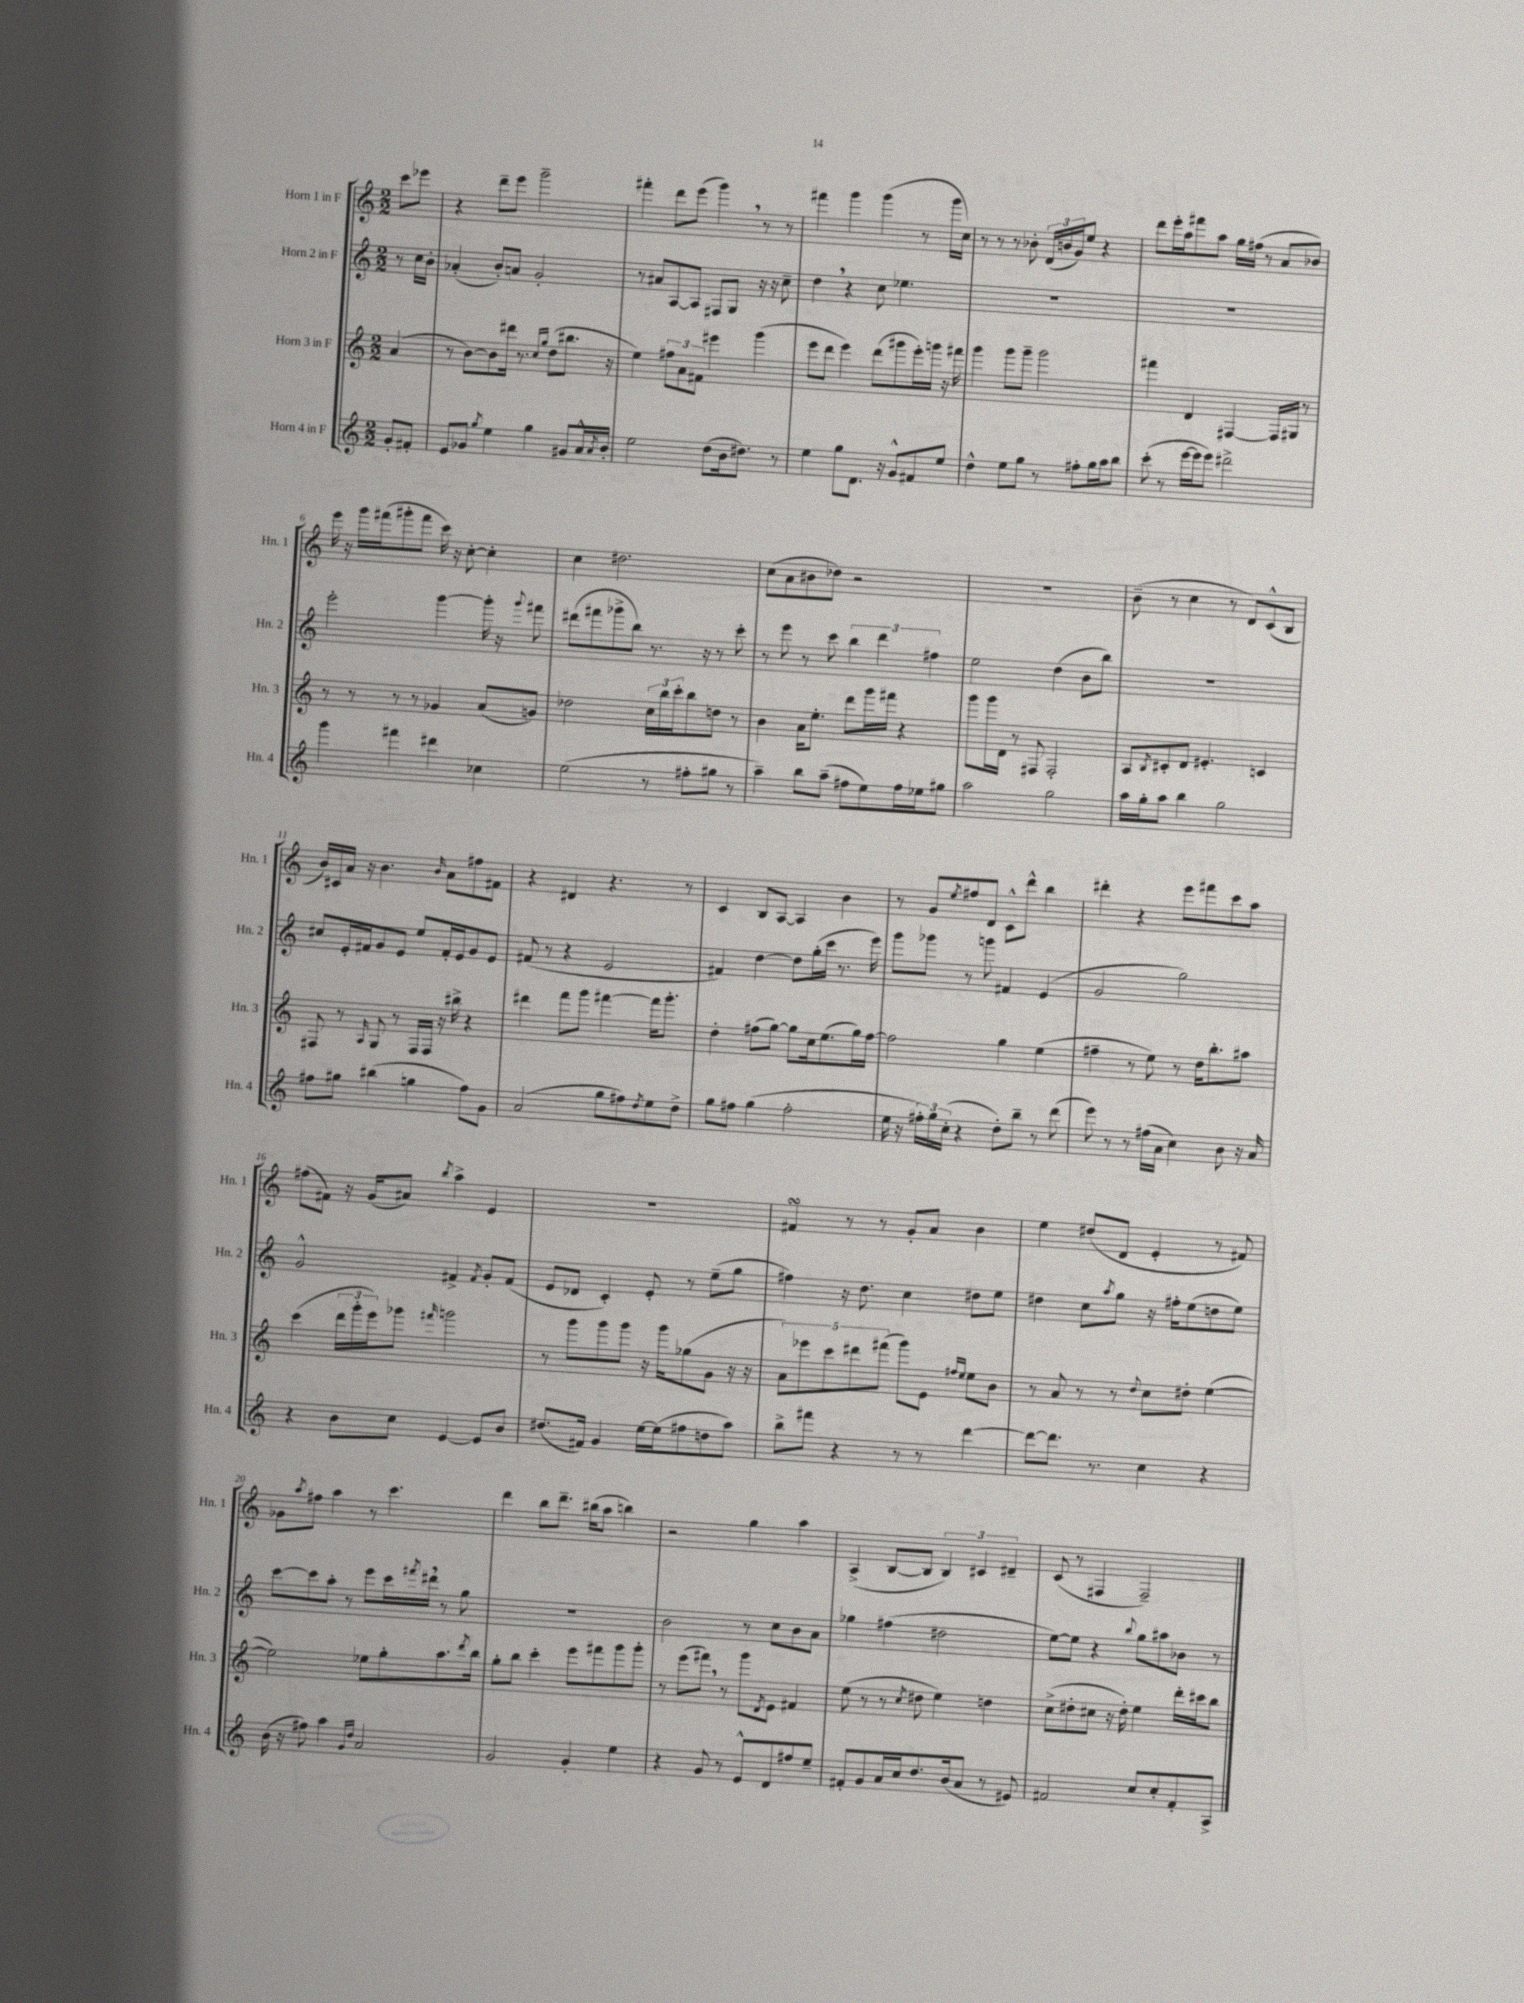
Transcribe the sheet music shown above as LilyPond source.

<<
\new StaffGroup <<
\new Staff = "s0" \with { instrumentName = "Horn 1 in F" shortInstrumentName = "Hn. 1" } {
    \clef treble \key c \major \numericTimeSignature \time 2/2 \partial 4
    c'''8 ees'''8 |
    r4 d'''8-- e'''8 g'''2-- |
    fis'''4-. d'''8 e'''8( g'''4) \breathe r8 r8 |
    fis'''4 g'''4 g'''4( r8 g'''16 c''16) |
    r8 r8 r8 bes'8-. \tuplet 3/2 { d'16( b'16 g'16) } e''8 r4 |
    d'''8 e'''16-. a''16 fis'''8 a''8 g''16 fis''16( r8 a'8 bes'8) |
    e'''16 r16 g'''16 fis'''16( gis'''8-. fis'''8 c'''16) r16 c''8~-. c''4-. |
    c''4 dis''2. |
    c''8( a'8 bis'8 des''8) r2 |
    R1 |
    b'8--( r8 c''4 r8 d'8) c'8-^( b8 |
    b'16) cis'16 a'16 r16 b'4. \grace { b'16 } a'8 fis''8 fis'8 |
    r4 dis'4 r4. r8 |
    c'4 b8 a8~ a4 b'4 |
    r8 g'8 \acciaccatura { e''8 } fis''8 d'8 c'8-^ d'''8-^ b''4 |
    dis'''4-. r4 e'''8 fis'''8 c'''8 a''8 |
    fis''8( fis'8) r16 g'16( ais'8) \acciaccatura { b''8 } a''4-> e'4 |
    R1 |
    fis'4\turn r8 r8 g'8-. a'8 b'4 |
    e''4 dis''8( d'8 e'4-. r8 fis'8) |
    ges'8 \acciaccatura { a''8 } fis''8 a''4 r8 c'''4. |
    d'''4 b''8 d'''8.-- bis''16( a''8 b''4) |
    r2 g''4 a''4 |
    a4->( b8~ b8 \tuplet 3/2 { b4) cis'4 dis'4-- } |
    c'8( r8 fis4 fis2--) \bar "|." |
}
\new Staff = "s1" \with { instrumentName = "Horn 2 in F" shortInstrumentName = "Hn. 2" } {
    \clef treble \key c \major \numericTimeSignature \time 2/2 \partial 4
    r8 c''16 b'16-. |
    aes'4-.( b'8-.) a'8 g'2-. |
    r8 ais'8 a8~ a8 fis8 g8 r16 r16 c''8-- |
    d''4 \breathe r4 c''8 ees''4. |
    R1 |
    R1 |
    e'''2-. g'''4~ g'''16-. r16 \appoggiatura { g'''8 } fis'''8 |
    dis'''8( fis'''8 ges'''8-> b''8) r8. r16 r8 c'''8-. |
    r8 e'''8 r8 c'''8 \tuplet 3/2 { b''4 d'''4 fis''4 } |
    e''2 d''4( b'8 b''8) |
    R1 |
    cis''8 e'16-. fis'16 g'8 e'8 e''8 fis'16-. e'16 g'8 e'8 |
    fis'8( r8 r4 e'2 |
    fis'4) d''4~ d''8 g''16-.( c'''16 r8. e'''16) |
    g'''8 ges'''8 r8 g'''8 fis'4 e'4( |
    g'2 g''2) |
    g'2-^ fis'4-> \acciaccatura { fis'8 } g'8-. fis'8( |
    e'8 des'8 c'4-.) e'8-. r8 e''8--( g''8 |
    fis''4) r16 d''8. c''4 dis''8 e''8 |
    dis''4 c''8 \acciaccatura { a''8 } g''8 r16 fis''16-. e''8( d''8 e''8) |
    c'''8~ c'''8 a''8-. r8 e'''8 c'''16 \acciaccatura { fis'''8 } dis'''16 \breathe r8 g''8 |
    R1 |
    b'2 r8 c''8 b'8 a'8 |
    ges''4 fis''4( dis''2 |
    e''8~) e''8 r4 \appoggiatura { b''8 } g''8 ais''8 bes'8 r8 \bar "|." |
}
\new Staff = "s2" \with { instrumentName = "Horn 3 in F" shortInstrumentName = "Hn. 3" } {
    \clef treble \key c \major \numericTimeSignature \time 2/2 \partial 4
    a'4( |
    r8 b'8~) b'8 dis'''16 r8. \grace { c''16 g''16 } d''8( bis''8. r16 |
    e''4) \tuplet 3/2 { fis''8 a'8 fis'8 } eis'''4 g'''4( |
    e'''8 d'''8 e'''4) d'''8( gis'''8 e'''16-.) g'''16 r16 fis'''16 |
    g'''4 g'''8 g'''8-- g'''2 |
    fis'''4 d'4 fis4~ fis16 gis16 r8 |
    r8 r8 r8 r8 ges'4 a'8( g'8) |
    des''2 \tuplet 3/2 { c''16 b''16 c'''16-. } b''8 d''8 r8 |
    b'4 a'16 e''8.-. d'''8 g'''16 fis'''16 r4 |
    g'''8 g'''16 d'16 r8 fis8 fis2-. |
    a8 \acciaccatura { b8 } cis'8-. d'8 eis'4.-. c'4 |
    fis8 r8 \grace { a16 } g8 r8 fis16 fis16 r16 bis''16-> r4 |
    dis'''4 f'''8 g'''8 fis'''4~ fis'''16 g'''8.-. |
    d''4-. fis''8( g''8~) g''8 c''16 e''8.( g''16) fis''16~ |
    fis''2 g''4 e''4( |
    fis''4-- r8 e''8) r8 d''16 b''8.-. ais''8 |
    c'''4( \tuplet 3/2 { d'''16 g'''16-. e'''16) } ges'''8 \grace { fis'''16 } g'''2 |
    r8 g'''8 g'''8 g'''8 r16 g'''16 ges''8( g'8 r16 r16 |
    \tuplet 5/4 { a'8) ees'''8 c'''8 dis'''8 fis'''8( } g'''8) e'8 \grace { fis''16 e''16 } e''8 b'8 |
    r8 a'8 r8 r8 \appoggiatura { d''8 } c''8 dis''8-. e''4~( |
    e''2) ees''8 g''8-. a''8. \acciaccatura { d'''8 } b''16 |
    g''8-. b''8 c'''4-. e'''8 fis'''8 g'''8 g'''8-. |
    r8 e'''8( fis'''8) \breathe r8 g'''8 \acciaccatura { d'8 } e'8 fis'4 |
    e''8( r8 r8 \acciaccatura { c''8 } dis''8 e''4) d''4 |
    c''8->( dis''8-. cis''8 r16 dis''16-.) e''4 d'''16-. cis'''16 b''8 \bar "|." |
}
\new Staff = "s3" \with { instrumentName = "Horn 4 in F" shortInstrumentName = "Hn. 4" } {
    \clef treble \key c \major \numericTimeSignature \time 2/2 \partial 4
    g'8-. fis'8-. |
    e'8 ges'8 \acciaccatura { g''8 } e''4 g''4 gis'8 a'16-^ \acciaccatura { a'8 } b'16-. |
    e''2 d''8( b'16 dis''8.) r8 |
    e''4 g''8 d'8. r16 g'8-^ fis'8 e''8 |
    d''4-^ e''8 g''8 r8 fis''8-. g''16 a''16 b''8 |
    c'''8-.( r8 e'''16~ e'''16 e'''8) dis'''2-> |
    g'''4 fis'''4 dis'''4 ces''4 |
    e''2( r8 fis''8-. gis''8 r8 |
    a''4--) b''8 a''8--( fis''8 e''8) fis''16 ees''16 gis''8 |
    a''2 g''2 |
    a''16 g''16-. a''8 b''4 g''2 |
    fis''8 gis''8 bis''4( g''4 fis''8) g'8 |
    a'2( g''8 fis''8) \acciaccatura { d''8 } e''8 d''8-> |
    g''8 fis''8 g''4( fis''2-. |
    e''16 r16 \tuplet 3/2 { fis''16-.) g''16 c''16-.( } r4 d''8-.) b''8-- r8 d'''8( |
    e'''8) r8 r8 fis''16( a'16 c''4) b'8 r16 a'16 |
    r4 b'8 c''8 e'4~ e'8 b'8 |
    dis''8.( fis'16) g'4 e''16~ e''16( fis''8 d''8 a''8) |
    b''8-> fis'''8 r4 r8 r8 d'''4~ |
    d'''8~ d'''8. r8. c''4 r4 |
    b'16( r16 fis''8) a''4 \grace { g'16 d''16 } a'2 |
    g'2 g'4-. e''4 |
    r4 g'8 r8 e'8-^ d'8 fis''8 e''8-- |
    fis'8-. g'8 a'16 c''16 d''8. b'16( a'8 r8 eis'8) |
    fis'2 c''8 c''8-. fis'8-. a8-> \bar "|." |
}
>>
>>
